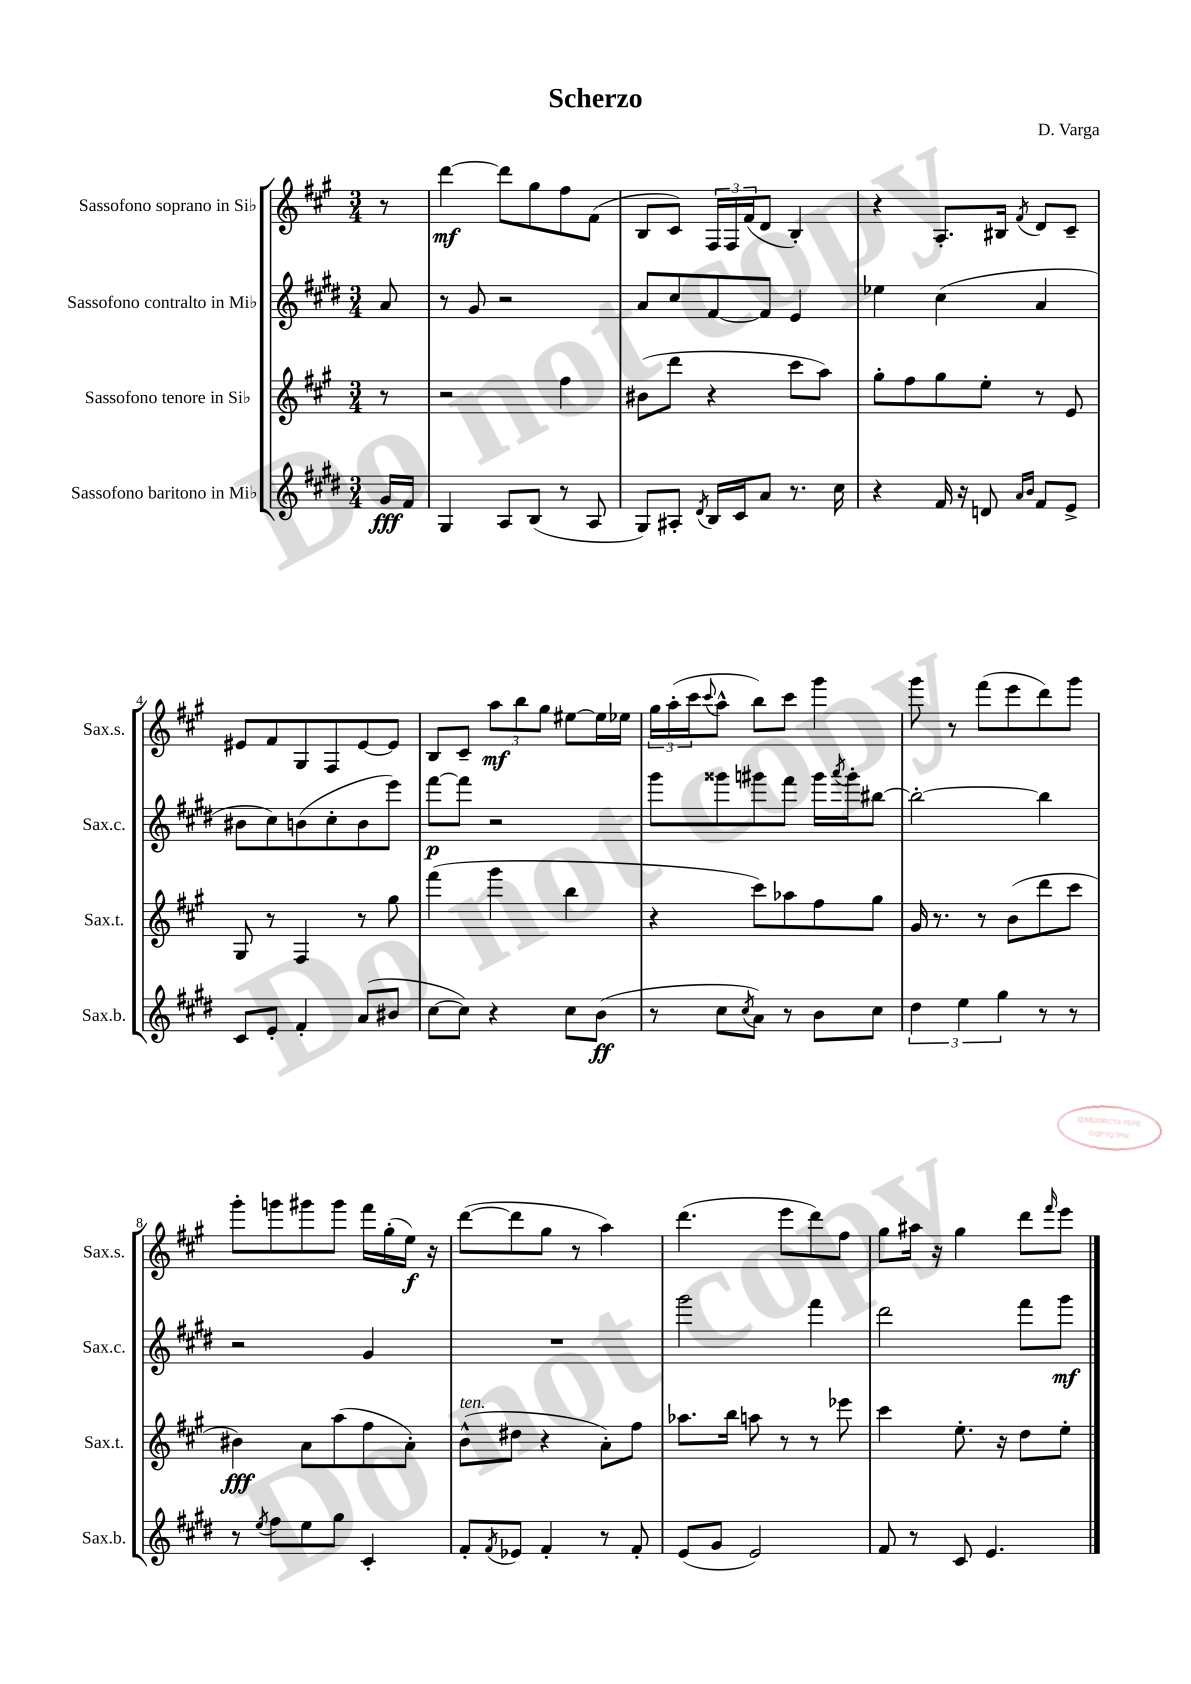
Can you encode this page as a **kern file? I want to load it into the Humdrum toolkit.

**kern	**dynam	**kern	**dynam	**kern	**dynam	**kern	**dynam
*part4	*part4	*part3	*part3	*part2	*part2	*part1	*part1
*staff4	*staff4	*staff3	*staff3	*staff2	*staff2	*staff1	*staff1
*I"Sassofono baritono in Mi♭	*	*I"Sassofono tenore in Si♭	*	*I"Sassofono contralto in Mi♭	*	*I"Sassofono soprano in Si♭	*
*I'Sax.b.	*	*I'Sax.t.	*	*I'Sax.c.	*	*I'Sax.s.	*
*clefG2	*	*clefG2	*	*clefG2	*	*clefG2	*
*k[f#c#g#d#]	*	*k[f#c#g#]	*	*k[f#c#g#d#]	*	*k[f#c#g#]	*
*M3/4	*	*M3/4	*	*M3/4	*	*M3/4	*
=	=	=	=	=	=	=	=
16g#/LL	fff	8r	.	8a/	.	8r	.
16f#/JJ	.	.	.	.	.	.	.
=1	=1	=1	=1	=1	=1	=1	=1
4G#/	.	2r	.	8r	.	[4ddd\	mf
.	.	.	.	8g#/	.	.	.
8A/L	.	.	.	2r	.	8ddd\L]	.
(8B/J	.	.	.	.	.	8gg#\	.
8r	.	4ff#\	.	.	.	8ff#\	.
8A/	.	.	.	.	.	(8f#\J	.
=2	=2	=2	=2	=2	=2	=2	=2
8G#/L)	.	(8b#X\L	.	8a/L	.	8B/L	.
8A#X'/J	.	8ddd\J	.	8cc#/	.	8c#/J)	.
8qd#/	.	.	.	.	.	.	.
16B/LL	.	4r	.	[8f#/	.	24F#/LL	.
.	.	.	.	.	.	24F#/	.
16c#/J	.	.	.	.	.	.	.
.	.	.	.	.	.	(24f#/J	.
8a/J	.	.	.	8f#/J]	.	8d/J	.
8.r	.	8ccc#\L	.	4e/	.	4B'/)	.
.	.	8aa\J)	.	.	.	.	.
16cc#\	.	.	.	.	.	.	.
=3	=3	=3	=3	=3	=3	=3	=3
4r	.	8gg#'\L	.	4ee-X\	.	4r	.
.	.	8ff#\	.	.	.	.	.
16f#/	.	8gg#\	.	(4cc#\	.	8.A'/L	.
16r	.	.	.	.	.	.	.
8dn/	.	8ee'\J	.	.	.	.	.
.	.	.	.	.	.	16B#X/Jk	.
16qqa/LL	.	.	.	.	.	.	.
16qqb/JJ	.	.	.	.	.	8qf#/	.
8f#/L	.	8r	.	4a/	.	8d/L	.
8e^/J	.	8e/	.	.	.	8c#~/J	.
!!LO:LB:g=z
=4	=4	=4	=4	=4	=4	=4	=4
8c#/L	.	8G#/	.	8b#X\L	.	8e#X/L	.
8e'/J	.	8r	.	8cc#\)	.	8f#/	.
4f#'/	.	4F#/	.	(8bn\	.	8G#/	.
.	.	.	.	8cc#'\	.	8F#/	.
(8a/L	.	8r	.	8b\	.	[8e#/	.
8b#X/J	.	8gg#\	.	8eee\J)	.	8e#/J]	.
=5	=5	=5	=5	=5	=5	=5	=5
[8cc#\L	.	(4fff#\	.	[8fff#\L	p	8B/L	.
8cc#\J])	.	.	.	8fff#\J]	.	8c#~/J	.
4r	.	4ggg#\	.	2r	.	12aa\L	mf
.	.	.	.	.	.	12bb\	.
.	.	.	.	.	.	12gg#\J	.
8cc#\L	.	4bb\	.	.	.	[8ee#X\L	.
(8b\J	ff	.	.	.	.	16ee#\L]	.
.	.	.	.	.	.	16ee-X\JJ	.
=6	=6	=6	=6	=6	=6	=6	=6
8r	.	4r	.	8ggg#\L	.	24gg#\LL	.
.	.	.	.	.	.	(24aa'\	.
.	.	.	.	.	.	24ccc#\J	.
.	.	.	.	.	.	8qqccc#/	.
8cc#\L	.	.	.	8ggg##X\	.	8aa^^\J	.
8qcc#/	.	.	.	.	.	.	.
8a\J)	.	8ccc#\L)	.	8ggg#X\	.	8bb\L)	.
8r	.	8aa-X\	.	8fff#\J	.	8ccc#\J	.
8b\L	.	8ff#\	.	16ggg#\LL	.	4ggg#\	.
.	.	.	.	8qaaa/	.	.	.
.	.	.	.	16ggg#'\J	.	.	.
8cc#\J	.	8gg#\J	.	[8bb#X\J	.	.	.
=7	=7	=7	=7	=7	=7	=7	=7
6dd#\	.	16g#/	.	2bb#'\_	.	8ggg#\	.
.	.	8.r	.	.	.	.	.
.	.	.	.	.	.	8r	.
6ee\	.	.	.	.	.	.	.
.	.	8r	.	.	.	(8fff#\L	.
6gg#\	.	.	.	.	.	.	.
.	.	(8b\L	.	.	.	8eee\	.
8r	.	8ddd\	.	4bb#\]	.	8ddd\)	.
8r	.	8ccc#\J	.	.	.	8ggg#\J	.
!!LO:LB:g=z
=8	=8	=8	=8	=8	=8	=8	=8
8r	.	4b#X\)	fff	2r	.	8ggg#'\L	.
8qee/	.	.	.	.	.	.	.
8ff#\L	.	.	.	.	.	8gggn\	.
8ee\	.	8a\L	.	.	.	8ggg#X\	.
8gg#\J	.	(8aa\	.	.	.	8ggg#\J	.
4c#'/	.	8ff#\	.	4g#/	.	16fff#\LL	.
.	.	.	.	.	.	(16gg#'\	.
.	.	8a'\J)	.	.	.	16ee\JJ)	f
.	.	.	.	.	.	16r	.
=9	=9	=9	=9	=9	=9	=9	=9
!	!	!LO:TX:a:i:t=ten.	!	!	!	!	!
8f#'/L	.	(8b^^\L	.	2.r	.	([8ddd\L	.
8qf#/	.	.	.	.	.	.	.
8e-X/J	.	8dd#X\J	.	.	.	8ddd\]	.
4f#'/	.	4r	.	.	.	8gg#\J	.
.	.	.	.	.	.	8r	.
8r	.	8a'\L)	.	.	.	4aa\)	.
8f#'/	.	8ff#\J	.	.	.	.	.
=10	=10	=10	=10	=10	=10	=10	=10
(8e/L	.	8.aa-X\L	.	2ggg#\	.	(4.ddd\	.
8g#/J	.	.	.	.	.	.	.
.	.	16bb\Jk	.	.	.	.	.
2e/)	.	8aan\	.	.	.	.	.
.	.	8r	.	.	.	8eee\L	.
.	.	8r	.	4fff#\	.	8ddd\)	.
.	.	8eee-X\	.	.	.	8ff#\J	.
=11	=11	=11	=11	=11	=11	=11	=11
8f#/	.	4ccc#\	.	2ddd#\	.	8gg#\L	.
8r	.	.	.	.	.	16aa#X\Jk	.
.	.	.	.	.	.	16r	.
8c#/	.	8.ee'\	.	.	.	4gg#\	.
4.e/	.	.	.	.	.	.	.
.	.	16r	.	.	.	.	.
.	.	8dd\L	.	8fff#\L	.	8ddd\L	.
.	.	.	.	.	.	16qqfff#/	.
.	.	8ee'\J	.	8ggg#\J	mf	8eee\J	.
==	==	==	==	==	==	==	==
*-	*-	*-	*-	*-	*-	*-	*-
